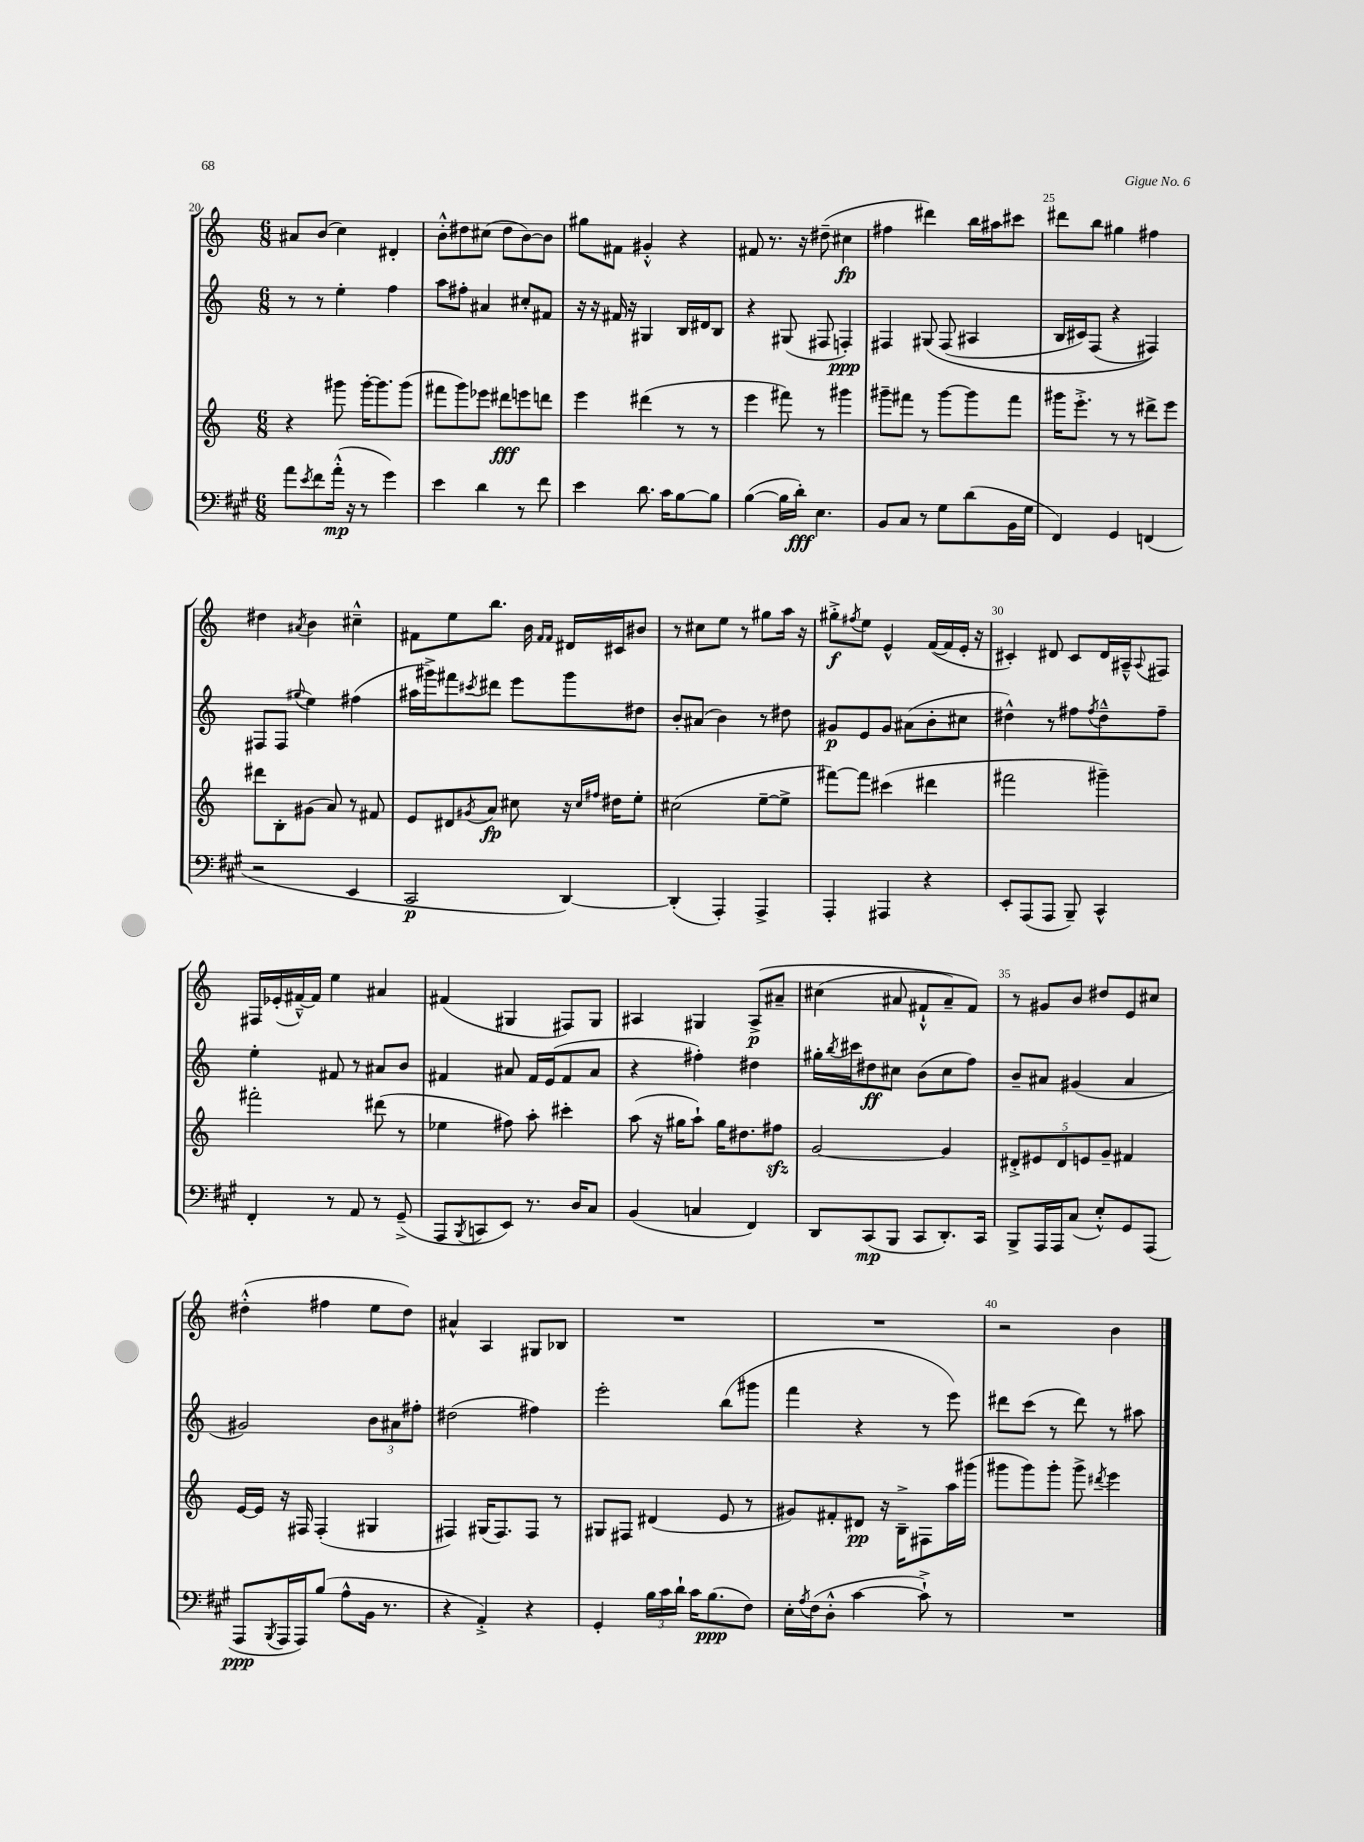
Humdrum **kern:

**kern	**dynam	**kern	**dynam	**kern	**dynam	**kern	**dynam
*part4	*part4	*part3	*part3	*part2	*part2	*part1	*part1
*staff4	*staff4	*staff3	*staff3	*staff2	*staff2	*staff1	*staff1
*clefF4	*	*clefG2	*	*clefG2	*	*clefG2	*
*k[f#c#g#]	*	*k[]	*	*k[]	*	*k[]	*
*M6/8	*	*M6/8	*	*M6/8	*	*M6/8	*
=20	=20	=20	=20	=20	=20	=20	=20
8a\L	.	4r	.	8r	.	8a#X/L	.
8qe/	.	.	.	.	.	.	.
8f#\	.	.	.	8r	.	(8b/J	.
(16a'^^\Jk	mp	8ggg#X\	.	4ee'\	.	4cc\)	.
16r	.	.	.	.	.	.	.
8r	.	[16ggg#'\KL	.	.	.	.	.
.	.	8.ggg#\]	.	.	.	.	.
4g#\)	.	.	.	4ff\	.	4d#X'/	.
.	.	(8ggg#\J	.	.	.	.	.
=21	=21	=21	=21	=21	=21	=21	=21
4e\	.	8fff#X\L	.	8aa\L	.	8b'^^\L	.
.	.	8ggg\)	.	8ff#X'\J	.	8dd#X\	.
4d\	.	8eee-X\J	.	4a#X/	.	(8cc#X\J	.
.	.	8ddd#X\L	fff	.	.	8dd#\L	.
8r	.	8eeen\	.	8cc#X'/L	.	[8b\)	.
8f#\	.	8dddn\J	.	8f#X/J	.	8b\J]	.
=22	=22	=22	=22	=22	=22	=22	=22
4e\	.	4eee\	.	16r	.	8gg#X\L	.
.	.	.	.	16r	.	.	.
.	.	.	.	16f#X/	.	8f#X\J	.
.	.	.	.	16r	.	.	.
8.d\	.	(4ddd#X\	.	4G#X/	.	4g#X'^^/	.
16c#\KL	.	.	.	.	.	.	.
[8B\	.	8r	.	16B/LL	.	4r	.
.	.	.	.	16d#X/J	.	.	.
8B\J]	.	8r	.	8B/J	.	.	.
=23	=23	=23	=23	=23	=23	=23	=23
([4B\	.	4eee\	.	4r	.	8f#X/	.
.	.	.	.	.	.	8.r	.
16B\LL]	.	8fff#X\)	.	(8G#X/	.	.	.
16d'\JJ)	fff	.	.	.	.	16r	.
4.E\	.	8r	.	8F#X/	.	(8dd#X~\	.
.	.	4ggg#X\	.	4Fn'/)	ppp	4cc#X\	fp
=24	=24	=24	=24	=24	=24	=24	=24
8BB/L	.	8ggg#X~\L	.	4F#X/	.	4ff#X\	.
8C#/J	.	8fff#X\J	.	.	.	.	.
8r	.	8r	.	(8G#X/	.	4ddd#X\)	.
8G#\L	.	[8ggg#\L	.	(8F#/	.	.	.
(8d\	.	8ggg#\]	.	4A#X/	.	16bb\LL	.
.	.	.	.	.	.	16aa#X\J	.
16BB\L	.	8fff#\J	.	.	.	8ccc#X\J	.
16G#\JJ	.	.	.	.	.	.	.
=25	=25	=25	=25	=25	=25	=25	=25
4FF#/)	.	16ggg#X\KL	.	16B/LL	.	8ddd#X\L	.
.	.	8.eee'^\J	.	16c#X/J)	.	.	.
.	.	.	.	(8F/J	.	8bb\J	.
4GG#/	.	8r	.	4r	.	4gg#X\	.
.	.	8r	.	.	.	.	.
(4FFn/	.	8ddd#X^\L	.	4F#X/))	.	4ff#X\	.
.	.	8eee\J	.	.	.	.	.
!!LO:LB:g=z
=26	=26	=26	=26	=26	=26	=26	=26
2r	.	8ddd#X\L	.	8F#X/L	.	4dd#X\	.
.	.	8B'\	.	(8F#/J	.	.	.
.	.	.	.	8qqgg#X/	.	8qa#X/	.
.	.	(8g#X\J	.	4ee\)	.	4b\	.
.	.	8a/)	.	.	.	.	.
4EE/	.	8r	.	(4ff#X\	.	4cc#X~^^\	.
.	.	8f#X/	.	.	.	.	.
=27	=27	=27	=27	=27	=27	=27	=27
2CC#/	p	8e/L	.	16aa#X\LL	.	8f#X\L	.
.	.	.	.	16ggg#X^\J)	.	.	.
.	.	8d#X/	.	8fff#X\	.	8ee\	.
.	.	8qg#X/	.	8qccc#X/	.	.	.
.	.	8a/J	fp	8ddd#X\J	.	8.bb\J	.
.	.	8cc#X\	.	8eee\L	.	.	.
.	.	.	.	.	.	16b\	.
.	.	.	.	.	.	16qqf#/LL	.
.	.	.	.	.	.	16qqf#/JJ	.
[4DD/)	.	16r	.	8ggg#\	.	16d#X/LL	.
.	.	16qqcc#/LL	.	.	.	.	.
.	.	16qqff#X/JJ	.	.	.	.	.
.	.	16dd#X\KL	.	.	.	16c#X/J	.
.	.	8ee'\J	.	8dd#X\J	.	8b#X/J	.
=28	=28	=28	=28	=28	=28	=28	=28
(4DD'/]	.	(2cc#X\	.	8b'/L	.	8r	.
.	.	.	.	(8a#X/J	.	8cc#X\L	.
4AAA'/)	.	.	.	4b\)	.	8ee\J	.
.	.	.	.	.	.	8r	.
4AAA^/	.	[8ee~\L	.	8r	.	8gg#X\L	.
.	.	8ee^\J]	.	8dd#X\	.	16aa\Jk	.
.	.	.	.	.	.	16r	.
=29	=29	=29	=29	=29	=29	=29	=29
4AAA'/	.	[8fff#X\L)	.	8g#X/L	p	8gg#X'^\L	f
.	.	.	.	.	.	8qff#X/	.
.	.	8fff#\J]	.	8e/	.	8ee\J	.
4AAA#X/	.	(4ccc#X\	.	8g#/J	.	4e^^/	.
.	.	.	.	(8a#X\L	.	.	.
4r	.	4ddd#X\	.	8b'\	.	([16f/LL	.
.	.	.	.	.	.	16f/]	.
.	.	.	.	8cc#X\J	.	16e'/JJ	.
.	.	.	.	.	.	16r	.
=30	=30	=30	=30	=30	=30	=30	=30
8EE'/L	.	2fff#X\	.	4dd#X^^\)	.	4c#X'/)	.
(8AAA/	.	.	.	.	.	.	.
8AAA/J	.	.	.	8r	.	8d#X/	.
8BBB~/)	.	.	.	8ff#X\L	.	8c#/L	.
.	.	.	.	8qff#/	.	.	.
4CC#^^/	.	4ggg#X~\)	.	8dd#~^^\	.	16d#/L	.
.	.	.	.	.	.	16A#X~^^/J	.
.	.	.	.	.	.	8qqA#/	.
.	.	.	.	8ff#~\J	.	8F#X/J	.
!!LO:LB:g=z
=31	=31	=31	=31	=31	=31	=31	=31
4FF#'/	.	2fff#X'\	.	4ee'\	.	16F#X/LL	.
.	.	.	.	.	.	(16e-X'/	.
.	.	.	.	.	.	[16f#X~^^/)	.
.	.	.	.	.	.	16f#/JJ]	.
8r	.	.	.	8f#X/	.	4ee\	.
8AA/	.	.	.	8r	.	.	.
8r	.	(8ddd#X\	.	8a#X/L	.	4a#X/	.
(8GG#~^/	.	8r	.	8b/J	.	.	.
=32	=32	=32	=32	=32	=32	=32	=32
8AAA/L	.	4ee-X\	.	4f#X/	.	(4f#X/	.
8qBBB/	.	.	.	.	.	.	.
8CCn/	.	.	.	.	.	.	.
8EE/J)	.	8ff#X\)	.	8a#X/	.	4G#X/	.
8.r	.	8aa'\	.	16f#/LL	.	.	.
.	.	.	.	(16e/J	.	.	.
.	.	4ccc#X'\	.	8f#/	.	8F#X/L)	.
16D/KL	.	.	.	.	.	.	.
8C#/J	.	.	.	8a#/J	.	8G#/J	.
=33	=33	=33	=33	=33	=33	=33	=33
(4BB/	.	(8aa\	.	4r	.	4A#X/	.
.	.	16r	.	.	.	.	.
.	.	16gg#X\KL	.	.	.	.	.
4Cn/	.	8aa`\J)	.	4ff#X'\)	.	4G#X/	.
.	.	16gg#\KL	.	.	.	.	.
.	.	8.dd#X\	.	.	.	.	.
4FF#/)	.	.	.	4dd#X\	.	(8A#^/L	p
.	.	8ff#Xzz\J	.	.	.	8a#X~/J	.
=34	=34	=34	=34	=34	=34	=34	=34
8DD/L	.	[2g/	.	16gg#X'\LL	.	(4cc#X\	.
.	.	.	.	8qbb/	.	.	.
.	.	.	.	16ccc#X\J	.	.	.
(8CC#/	mp	.	.	8dd#X\	ff	.	.
8BBB/J	.	.	.	8cc#X\J	.	8a#X/	.
8CC#/L	.	.	.	(8b\L	.	8f#X`^^/L	.
8.DD'/)	.	4g/]	.	8cc#\	.	8a#~/)	.
.	.	.	.	8ff\J)	.	8f#/J)	.
16CC#/Jk	.	.	.	.	.	.	.
=35	=35	=35	=35	=35	=35	=35	=35
8BBB^/L	.	10d#X'^/L	.	8b~/L	.	8r	.
.	.	10e#X/	.	.	.	.	.
16AAA/L	.	.	.	8a#X/J	.	8g#X/L	.
16AAA/J	.	.	.	.	.	.	.
.	.	10d#/	.	.	.	.	.
(8C#/J	.	.	.	(4g#X/	.	8b/J	.
.	.	10en/	.	.	.	.	.
8E'^^/L)	.	.	.	.	.	8dd#X/L	.
.	.	10g~/J	.	.	.	.	.
8GG#/	.	4f#X/	.	4a#/	.	8e/	.
(8AAA/J	.	.	.	.	.	8cc#X/J	.
!!LO:LB:g=z
=36	=36	=36	=36	=36	=36	=36	=36
8AAA/L	ppp	[16e/LL	.	2g#X/)	.	(4dd#X'^^\	.
.	.	16e/JJ]	.	.	.	.	.
8qBBB/	.	.	.	.	.	.	.
16AAA/L	.	16r	.	.	.	.	.
16AAA/J)	.	16F#X/	.	.	.	.	.
(8B/J	.	(4F#'/	.	.	.	4ff#X\	.
8A^^\L	.	.	.	.	.	.	.
16BB\Jk	.	4G#X/	.	12b\L	.	8ee\L	.
8.r	.	.	.	.	.	.	.
.	.	.	.	12a#X\	.	.	.
.	.	.	.	.	.	8dd#\J)	.
.	.	.	.	12ff#X'\J	.	.	.
=37	=37	=37	=37	=37	=37	=37	=37
4r	.	4F#X/)	.	(2dd#X\	.	4a#X^^/	.
4AA'^/)	.	(16G#X/KL	.	.	.	4A/	.
.	.	8.F#/)	.	.	.	.	.
4r	.	8F#/J	.	4ff#X\)	.	8G#X/L	.
.	.	8r	.	.	.	8B-X/J	.
=38	=38	=38	=38	=38	=38	=38	=38
4GG#'/	.	8G#X/L	.	2eee'\	.	2.r	.
.	.	8F#X/J	.	.	.	.	.
24B\LL	.	(4d#X/	.	.	.	.	.
24c#\	.	.	.	.	.	.	.
24d`\JJ	.	.	.	.	.	.	.
16c#\KL	.	.	.	.	.	.	.
(8.B\	ppp	.	.	.	.	.	.
.	.	8e/	.	(8bb\L	.	.	.
8F#\J)	.	8r	.	8ggg#X\J	.	.	.
=39	=39	=39	=39	=39	=39	=39	=39
16E'\LL	.	8g#X/L)	.	4fff\	.	2.r	.
8qA/	.	.	.	.	.	.	.
(16F#\J	.	.	.	.	.	.	.
8D'^^\J	.	8f#X'/	.	.	.	.	.
[4c#\	.	8d#X/J	pp	4r	.	.	.
.	.	16r	.	.	.	.	.
.	.	16B~^\KL	.	.	.	.	.
8c#`^\])	.	8F#X\	.	8r	.	.	.
8r	.	16aa\L	.	8eee\)	.	.	.
.	.	(16ggg#X\JJ	.	.	.	.	.
=40	=40	=40	=40	=40	=40	=40	=40
2.r	.	8ggg#X\L	.	8ddd#X\L	.	2r	.
.	.	8ggg#\)	.	(8ccc\J	.	.	.
.	.	8ggg#'\J	.	8r	.	.	.
.	.	8ggg#^\	.	8ddd#\)	.	.	.
.	.	8qddd#X/	.	.	.	.	.
.	.	4eee\	.	8r	.	4b\	.
.	.	.	.	8aa#X\	.	.	.
==	==	==	==	==	==	==	==
*-	*-	*-	*-	*-	*-	*-	*-
